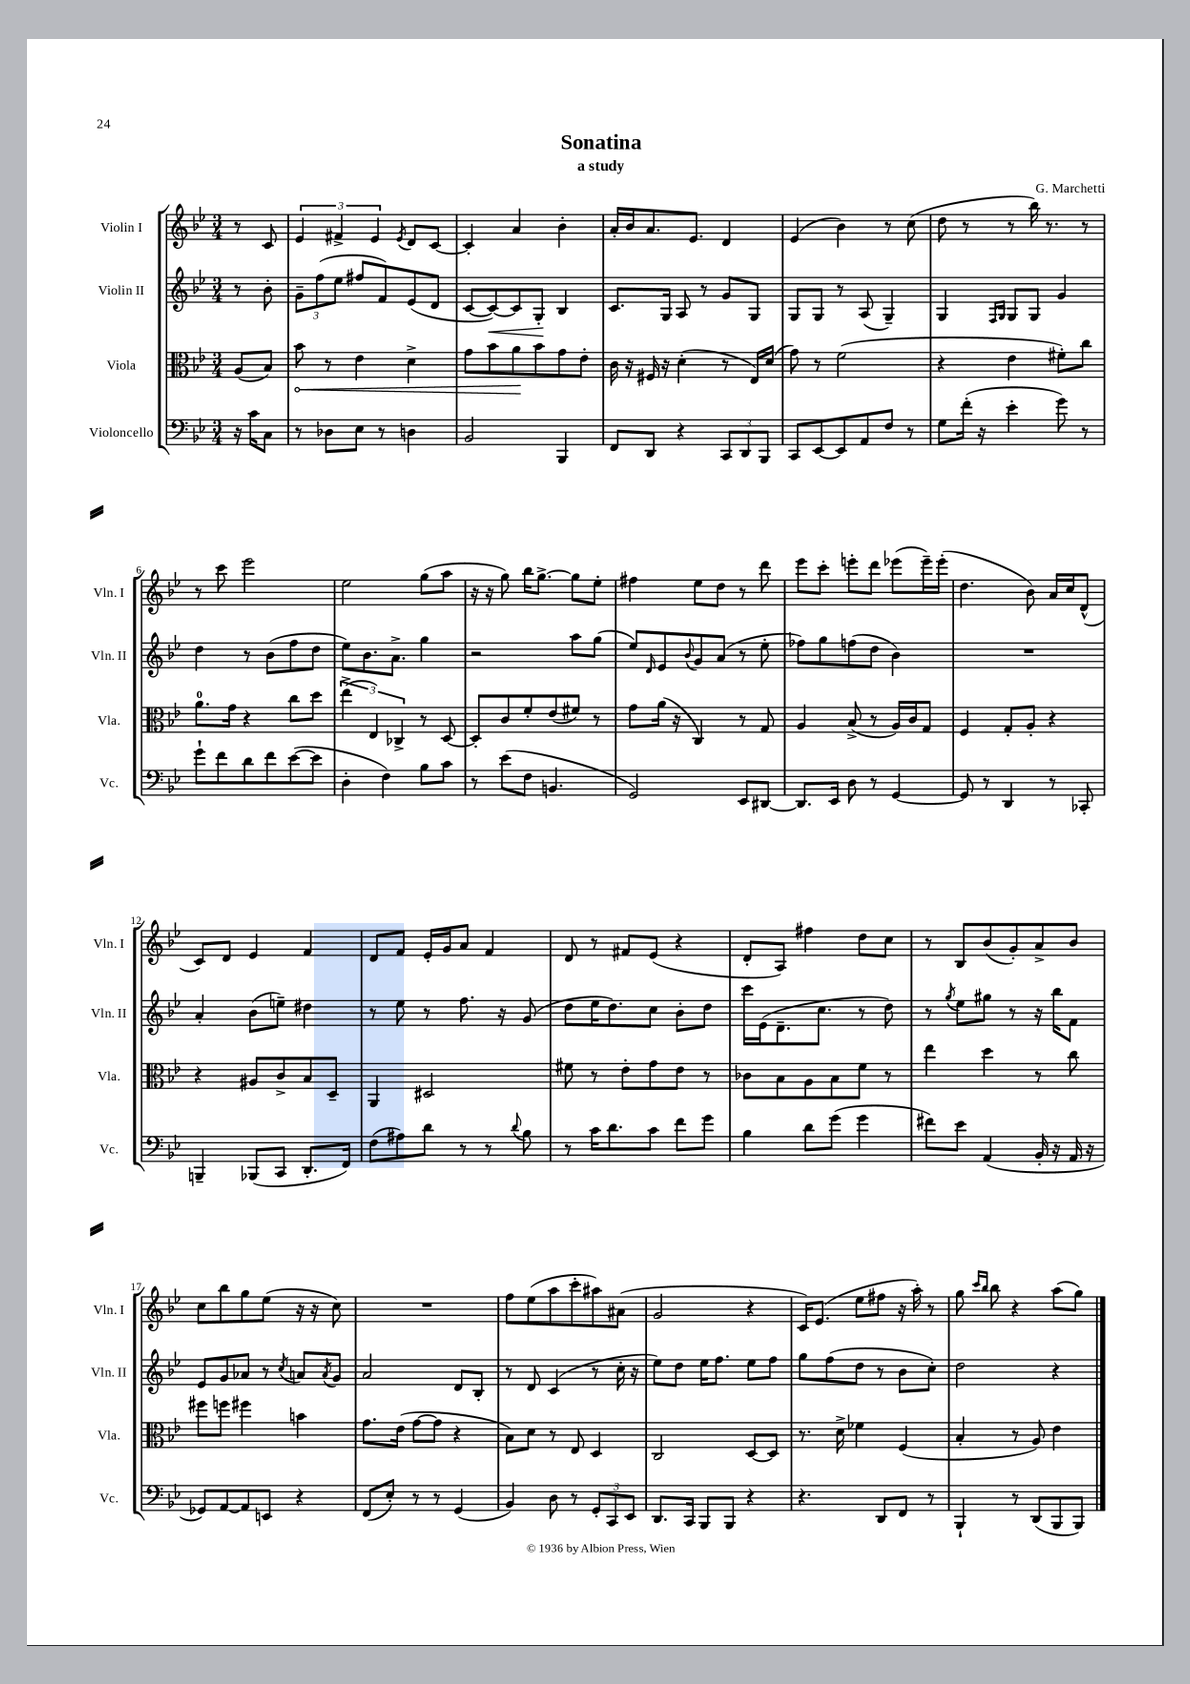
\header { title = "Sonatina" composer = "G. Marchetti" subtitle = "a study" }
<<
\new StaffGroup <<
\new Staff = "s0" \with { instrumentName = "Violin I" shortInstrumentName = "Vln. I" } {
    \clef treble \key bes \major \numericTimeSignature \time 3/4 \partial 4
    r8 c'8 |
    \tuplet 3/2 { ees'4 fis'4-> ees'4 } \acciaccatura { ees'8 } d'8 c'8~ |
    c'4-. a'4 bes'4-. |
    a'16-. bes'16 a'8. ees'8. d'4 |
    ees'4( bes'4) r8 c''8( |
    d''8 r8 r8 bes''16) r8. r8 |
    r8 c'''8 ees'''2 |
    ees''2 g''8( a''8 |
    r16 r16 g''8) bes''16 g''8.~-> g''8 ees''8-. |
    fis''4 ees''8 d''8 r8 d'''8 |
    ees'''8 c'''8-. e'''8-. d'''8 ees'''8( ees'''16--) ees'''16-.( |
    d''4. bes'8) a'16 c''16 d'8-^( |
    c'8) d'8 ees'4 f'4 |
    d'8 f'8 ees'16-. g'16 a'8 f'4 |
    d'8 r8 fis'8 ees'8( r4 |
    d'8-. a8) fis''4 d''8 c''8 |
    r8 bes8 bes'8( g'8-.) a'8-> bes'8 |
    c''8 bes''8 g''8 ees''8( r16 r16 c''8) |
    R2. |
    f''8 ees''8( a''8 c'''8-. ais''8) ais'8( |
    g'2 r4 |
    c'16) ees'8.( ees''8 fis''8 r16 a''16-.) r8 |
    g''8 \grace { c'''16 bes''16 } bes''8 r4 a''8( g''8) \bar "|." |
}
\new Staff = "s1" \with { instrumentName = "Violin II" shortInstrumentName = "Vln. II" } {
    \clef treble \key bes \major \numericTimeSignature \time 3/4 \partial 4
    r8 bes'8-. |
    \tuplet 3/2 { g'8-- f''8( ees''8 } fis''8 f'8) ees'8( d'8 |
    c'8~ c'8~\<) c'8 g8-.\! bes4 |
    c'8. g16 a8 r8 g'8 g8 |
    g8 g8 r8 a8( g4--) |
    g4 \grace { f16 g16 } g8 g8 g'4 |
    d''4 r8 bes'8( f''8 d''8 |
    ees''8) bes'8. a'8.-> g''4 |
    r2 a''8 g''8( |
    ees''8) \grace { d'16 } ees'8 \appoggiatura { bes'8 } g'8 a'8( r8 ees''8-. |
    fes''8) g''8 f''8( d''8 bes'4) |
    R2. |
    a'4-. bes'8( e''8--) dis''4 |
    r8 ees''8 r8 f''8. r16 g'8( |
    d''8 ees''16 d''8.) c''8 bes'8-. d''8 |
    c'''16 ees'16( d'8.-- c''8. r8 d''8) |
    r8 \acciaccatura { g''8 } ees''8 gis''8 r8 r16 bes''16 f'8 |
    ees'8 g'8 aes'8 r8 \acciaccatura { c''8 } a'8 \acciaccatura { a'8 } g'8 |
    a'2 d'8 bes8-. |
    r8 d'8 c'4( r8 c''16-. r16 |
    ees''8) d''8 ees''16 f''8. ees''8 f''8 |
    g''8 f''8( d''8 r8 bes'8 c''8-.) |
    d''2 r4 \bar "|." |
}
\new Staff = "s2" \with { instrumentName = "Viola" shortInstrumentName = "Vla." } {
    \clef alto \key bes \major \numericTimeSignature \time 3/4 \partial 4
    a8( bes8) |
    \once \override Hairpin.circled-tip = ##t bes'8\< r8 ees'4 d'4-> |
    g'8 bes'8 a'8\! bes'8 g'8 ees'8-. |
    c'16 r16 fis16 r16 d'4-.( r8 ees16) d'16( |
    g'8) r8 f'2( |
    r4 ees'4 fis'8-.) c''8 |
    a'8.-0 g'16 r4 c''8 d''8 |
    \tuplet 3/2 { ees''4->( ees4) ces4-> } r8 d8~ |
    d8-. c'8 f'8-. ees'8( fis'8) r8 |
    g'8 a'16( r16 c4) r8 g8 |
    a4 bes8->( r8 a16) c'16 g8 |
    f4 g8-. a8-. r4 |
    r4 ais8 c'8-> bes8 d8-- |
    a,4 dis2 |
    fis'8 r8 ees'8-. g'8 ees'8 r8 |
    ces'8 bes8 a8 bes8 f'8 r8 |
    ees''4 d''4 r8 c''8 |
    fis''8 f''8 fis''4 b'4 |
    g'8. ees'16( g'8~ g'8 r4 |
    bes8) d'8 r8 ees8 d4 |
    c2 d8~ d8 |
    r8. d'16-> fes'4 f4( |
    bes4-. r8 a8) ees'4 \bar "|." |
}
\new Staff = "s3" \with { instrumentName = "Violoncello" shortInstrumentName = "Vc." } {
    \clef bass \key bes \major \numericTimeSignature \time 3/4 \partial 4
    r16 c'16 c8 |
    r8 des8 ees8 r8 d4 |
    bes,2 bes,,4 |
    f,8 d,8 r4 \tuplet 3/2 { c,8 d,8 bes,,8 } |
    c,8 ees,8~ ees,8 a,8 f8 r8 |
    g8 f'16-.( r16 ees'4-. g'8) r8 |
    g'8-! f'8 d'8 f'8 ees'8~( ees'8 |
    d4-. f4) bes8 c'8 |
    r8 ees'8( f8 b,4. |
    g,2) ees,8 dis,8~ |
    dis,8. ees,16 d8 r8 g,4~ |
    g,8 r8 d,4 r8 ces,8-. |
    b,,4-- bes,,8( c,8 d,8.-. f,16) |
    f8( ais8) d'8 r8 r8 \appoggiatura { d'8 } bes8 |
    r8 c'16 d'8. c'8 f'8 g'8 |
    bes4 d'8 g'8( g'4 |
    fis'8) ees'8 a,4( bes,16-. r16 a,16 r16 |
    ges,8) a,8~ a,8 e,8 r4 |
    f,8( ees8-.) r8 r8 g,4( |
    bes,4) d8 r8 \tuplet 3/2 { g,8-. c,8 ees,8 } |
    d,8. c,16 bes,,8 bes,,8 r4 |
    r4. d,8 f,8 r8 |
    bes,,4-! r8 d,8( bes,,8 bes,,8) \bar "|." |
}
>>
>>
